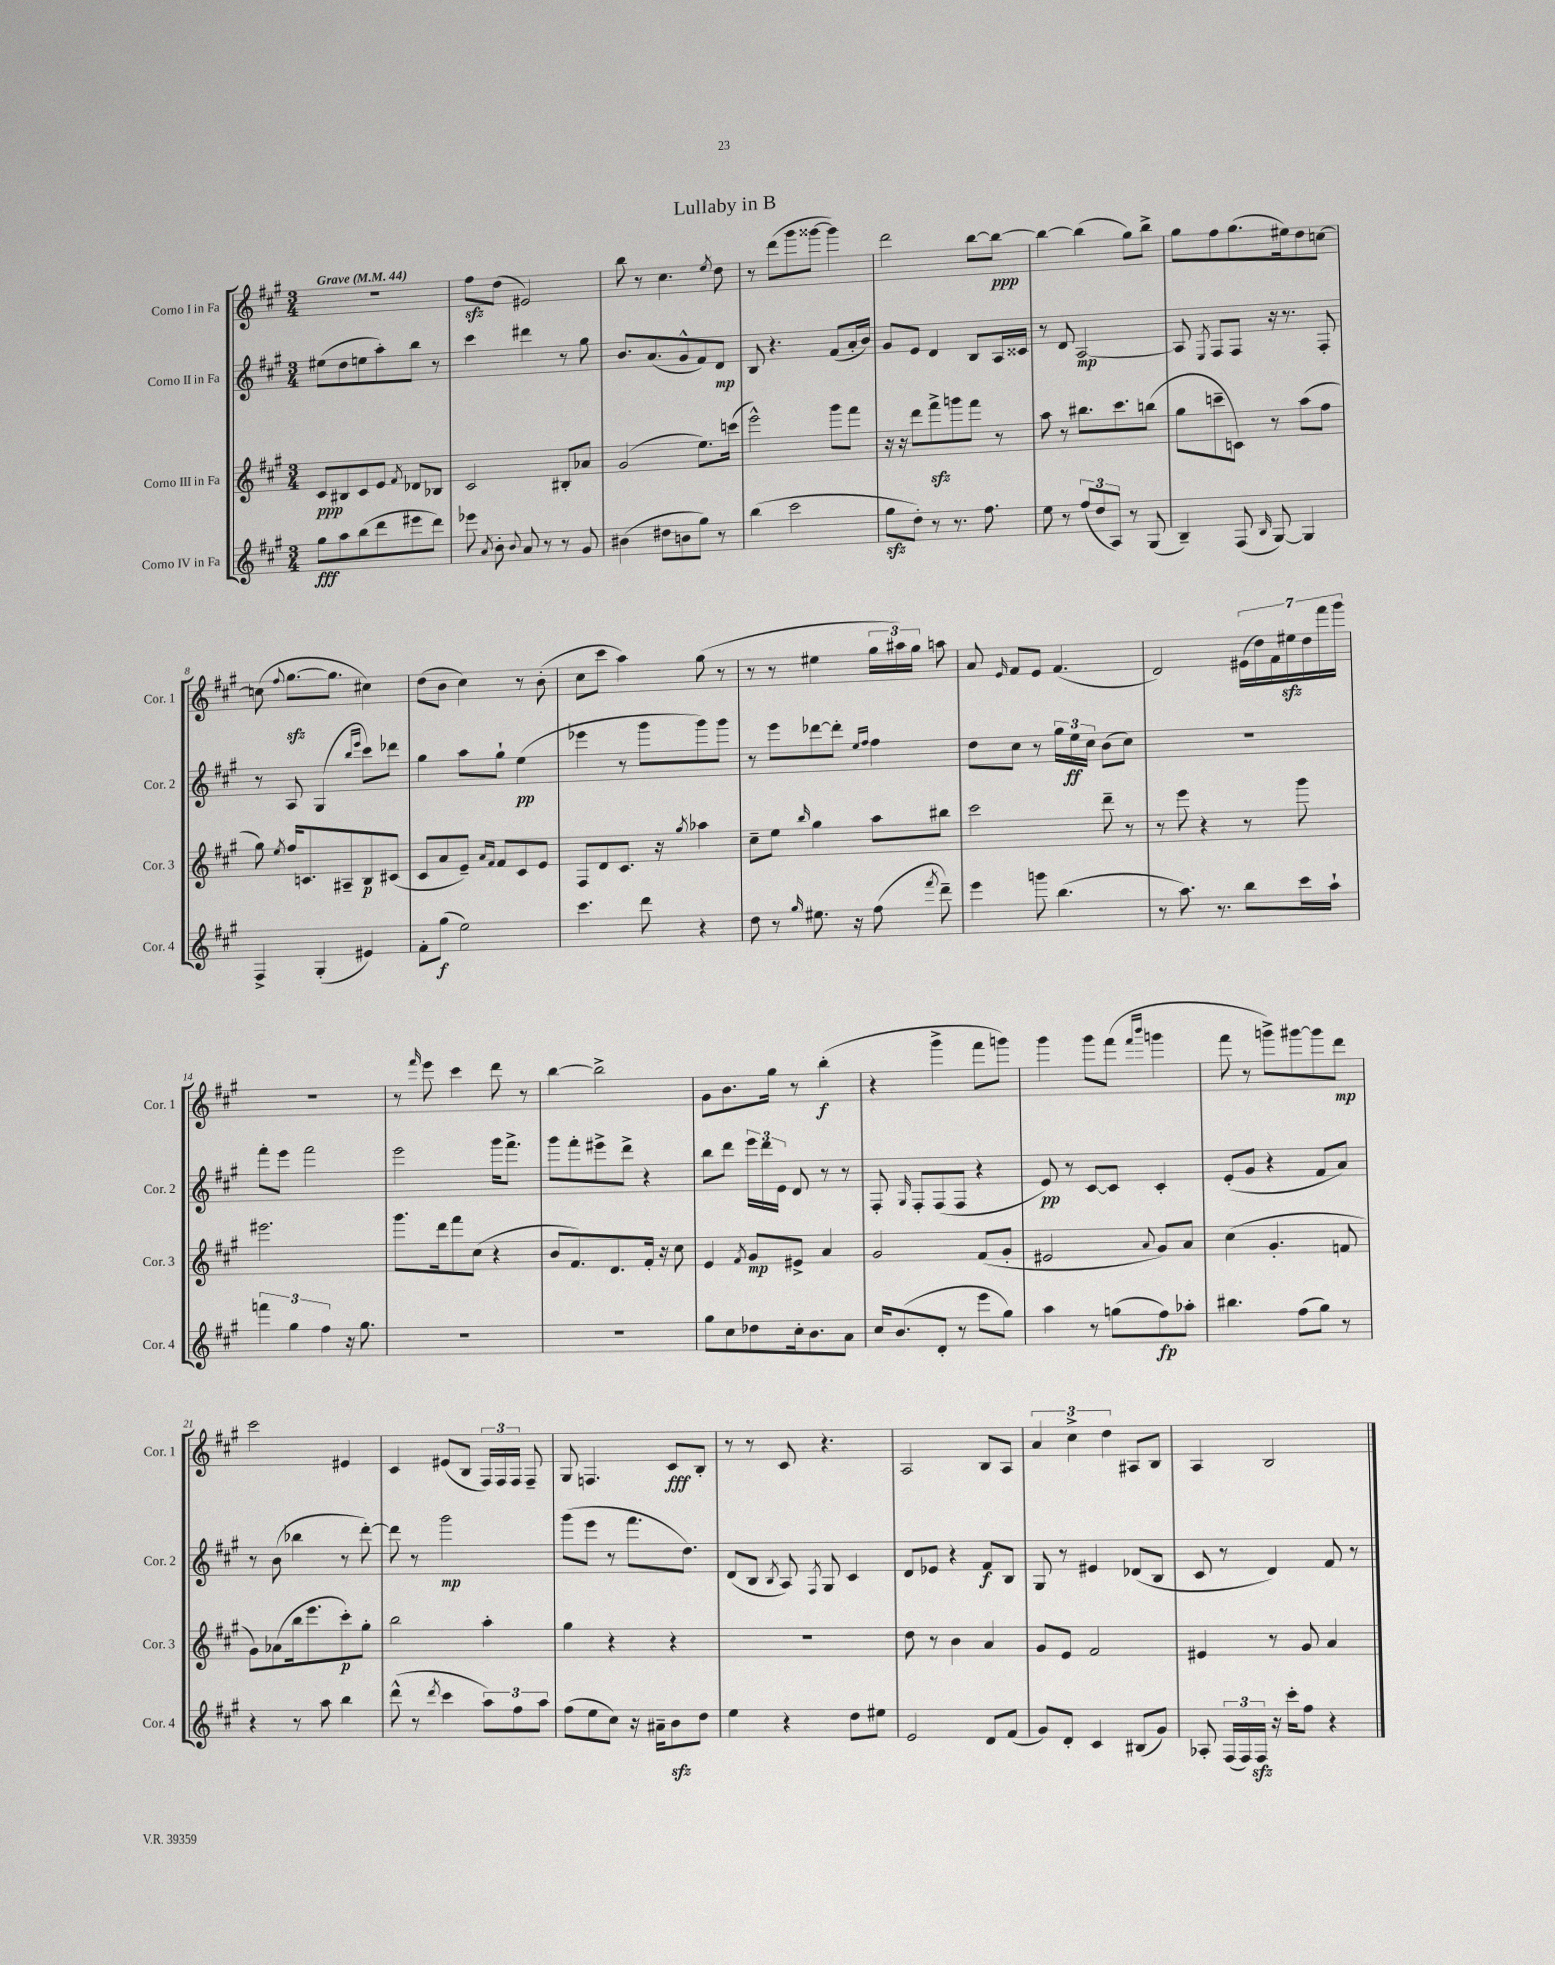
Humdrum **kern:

**kern	**dynam	**kern	**dynam	**kern	**dynam	**kern	**dynam
*part4	*part4	*part3	*part3	*part2	*part2	*part1	*part1
*staff4	*staff4	*staff3	*staff3	*staff2	*staff2	*staff1	*staff1
*I"Corno IV in Fa	*	*I"Corno III in Fa	*	*I"Corno II in Fa	*	*I"Corno I in Fa	*
*I'Cor. 4	*	*I'Cor. 3	*	*I'Cor. 2	*	*I'Cor. 1	*
*clefG2	*	*clefG2	*	*clefG2	*	*clefG2	*
*k[f#c#g#]	*	*k[f#c#g#]	*	*k[f#c#g#]	*	*k[f#c#g#]	*
*M3/4	*	*M3/4	*	*M3/4	*	*M3/4	*
*MM44	*	*MM44	*	*MM44	*	*MM44	*
=1	=1	=1	=1	=1	=1	=1	=1
!	!	!	!	!	!	!LO:TX:a:B:t=Grave	!
8gg#\L	fff	8c#/L	ppp	(8ee#X\L	.	2.r	.
8aa\	.	8B#X/	.	8dd\	.	.	.
(8bb\	.	8c#/	.	8een\	.	.	.
8ddd\	.	8e/J	.	8aa'\)	.	.	.
.	.	8qf#/	.	.	.	.	.
8eee#X\	.	8d-X/L	.	8bb\J	.	.	.
8ddd\J)	.	8B-X/J	.	8r	.	.	.
=2	=2	=2	=2	=2	=2	=2	=2
8eee-X\	.	2c#/	.	4ccc#\	.	8ff#zz\L	.
8qa/	.	.	.	.	.	.	.
8b'\	.	.	.	.	.	(8dd\J	.
8qqb/	.	.	.	.	.	.	.
8a/	.	.	.	4ddd#X\	.	2e#X/)	.
8r	.	.	.	.	.	.	.
8r	.	8B#X'/L	.	8r	.	.	.
8g#/	.	8a-X/J	.	8gg#\	.	.	.
=3	=3	=3	=3	=3	=3	=3	=3
(4b#X\	.	(2g#/	.	8.b/L	.	8bb\	.
.	.	.	.	.	.	8r	.
.	.	.	.	(8.a/	.	.	.
8dd#X\L	.	.	.	.	.	4.cc#\	.
8bn\	.	.	.	8g#^^/	.	.	.
8gg#\J)	.	8.ee\L)	.	8f#/)	.	.	.
.	.	.	.	.	.	8qee/	.
8r	.	.	.	8d/J	mp	8dd\	.
.	.	(16cccn\Jk	.	.	.	.	.
=4	=4	=4	=4	=4	=4	=4	=4
(4bb\	.	2eee^^\)	.	8B/	.	8r	.
.	.	.	.	4.r	.	(8ddd\L	.
2ccc#\	.	.	.	.	.	8ggg#\	.
.	.	.	.	.	.	[8ggg##X\J	.
.	.	8ggg#\L	.	(8f#/L	.	4ggg##\])	.
.	.	8fff#\J	.	16a'/L	.	.	.
.	.	.	.	16b/JJ)	.	.	.
=5	=5	=5	=5	=5	=5	=5	=5
8gg#zz\L	.	16r	.	8g#/L	.	2ddd\	.
.	.	16r	.	.	.	.	.
8dd'\J)	.	8ddd\L	.	8e/J	.	.	.
8r	.	8fff#zz^\	.	4d/	.	.	.
8.r	.	8gggn\	.	.	.	.	.
.	.	8fff#\J	.	8B/L	.	[8bb\L	.
8.ff#\	.	.	.	.	.	.	.
.	.	8r	.	16A/L	.	8bb\J_	ppp
.	.	.	.	16c##X/JJ	.	.	.
=6	=6	=6	=6	=6	=6	=6	=6
8ee\	.	8aa\	.	8r	.	4bb\_	.
8r	.	8r	.	8d/	.	.	.
(12ff#/L	.	8.bb#X\L	.	[2A/	mp	(4bb\]	.
12dd/	.	.	.	.	.	.	.
12A/J)	.	.	.	.	.	.	.
.	.	8.ccc#\	.	.	.	.	.
8r	.	.	.	.	.	8gg#\L)	.
(8G#/	.	(8bbn\J	.	.	.	8bb^\J	.
=7	=7	=7	=7	=7	=7	=7	=7
4B~/)	.	8gg#\L	.	8A/]	.	8gg#\L	.
.	.	.	.	8qE/	.	.	.
.	.	8cccn~\	.	8F#/L	.	8ff#\	.
(8F#/	.	8cn\J)	.	8F#/J	.	(8.gg#\	.
16qqB/	.	.	.	.	.	.	.
[8G#/)	.	8r	.	16r	.	.	.
.	.	.	.	8.r	.	16ee#X\k)	.
4G#/]	.	(8aa\L	.	.	.	8dd\	.
.	.	8ff#\J	.	8F#'/	.	[8ccn\J	.
!!LO:LB:g=z
=8	=8	=8	=8	=8	=8	=8	=8
4F#^/	.	8gg#\)	.	8r	.	(8ccn\]	.
.	.	8qee/	.	.	.	8qqff#/	.
.	.	16ff#/KL	.	8A/	.	[8.gg#zz\L	.
.	.	8.cn/	.	.	.	.	.
(4G#'/	.	.	.	(4G#/	.	.	.
.	.	.	.	.	.	8.gg#\J]	.
.	.	8A#X~/	.	.	.	.	.
.	.	.	.	16qqbb/LL	.	.	.
.	.	.	.	16qqeee/JJ	.	.	.
4e#X/)	.	8B/	p	8ccc#\L)	.	4cc#X\)	.
.	.	(8c#X/J	.	8ddd-X\J	.	.	.
=9	=9	=9	=9	=9	=9	=9	=9
8f#'\L	.	8c#/L	.	4gg#\	.	(8dd\L	.
(8gg#\J	f	8a/	.	.	.	8b\J	.
2ee\)	.	8e~/J)	.	8aa\L	.	4cc#\)	.
.	.	16qqa/LL	.	.	.	.	.
.	.	16qqf#/JJ	.	.	.	.	.
.	.	8f#/L	.	8gg#`\J	.	.	.
.	.	8c#/	.	(4ee\	pp	8r	.
.	.	8e/J	.	.	.	(8b'\	.
=10	=10	=10	=10	=10	=10	=10	=10
4.ccc#\	.	8F#/L	.	4eee-X\	.	8cc#\L	.
.	.	8d/	.	.	.	8ccc#\J	.
.	.	8.c#/J	.	8r	.	4aa\)	.
8ddd\	.	.	.	8ggg#\L	.	.	.
.	.	16r	.	.	.	.	.
.	.	8qgg#/	.	.	.	.	.
4r	.	4aa-X\	.	8ggg#\)	.	(8gg#\	.
.	.	.	.	8ggg#\J	.	8r	.
=11	=11	=11	=11	=11	=11	=11	=11
8dd\	.	8cc#~\L	.	8r	.	8r	.
8r	.	8ee\J	.	8eee\L	.	8r	.
16qqgg#/	.	16qqbb/	.	.	.	.	.
8.ee#X\	.	4gg#\	.	[8ddd-X\	.	4ee#X\	.
.	.	.	.	8ddd-'\J]	.	.	.
16r	.	.	.	.	.	.	.
.	.	.	.	16qqee/LL	.	.	.
.	.	.	.	16qqff#/JJ	.	.	.
(8ff#\	.	8aa\L	.	4ff#\	.	24gg#\LL	.
.	.	.	.	.	.	24aa#X\)	.
.	.	.	.	.	.	24gg#\JJ	.
8qfff#/	.	.	.	.	.	.	.
8ddd~\)	.	8bb#X\J	.	.	.	8aan\	.
=12	=12	=12	=12	=12	=12	=12	=12
4eee\	.	2ccc#\	.	8dd\L	.	8a/	.
.	.	.	.	.	.	16qqe/	.
.	.	.	.	8cc#\J	.	8f#/L	.
8gggn\	.	.	.	8r	.	8e/J	.
(4.bb\	.	.	.	24gg#\LL	.	(4.f#/	.
.	.	.	.	24ee\	ff	.	.
.	.	.	.	24cc#\JJ	.	.	.
.	.	8ddd~\	.	(8b\L	.	.	.
.	.	8r	.	8cc#\J)	.	.	.
=13	=13	=13	=13	=13	=13	=13	=13
8r	.	8r	.	2.r	.	2d/)	.
8.aa\)	.	8eee\	.	.	.	.	.
.	.	4r	.	.	.	.	.
8.r	.	.	.	.	.	.	.
8bb\L	.	8r	.	.	.	(28e#X\LL	.
.	.	.	.	.	.	28dd\)	.
.	.	.	.	.	.	28f#\	.
.	.	.	.	.	.	28ee#Xzz\	.
16ccc#\L	.	8ggg#\	.	.	.	.	.
.	.	.	.	.	.	28dd\	.
.	.	.	.	.	.	28fff#\	.
16aa`\JJ	.	.	.	.	.	.	.
.	.	.	.	.	.	28ggg#\JJ	.
!!LO:LB:g=z
=14	=14	=14	=14	=14	=14	=14	=14
6fffn\	.	2.eee#X\	.	8fff#'\L	.	2.r	.
.	.	.	.	8eee\J	.	.	.
6gg#\	.	.	.	.	.	.	.
.	.	.	.	2fff#\	.	.	.
6ff#\	.	.	.	.	.	.	.
16r	.	.	.	.	.	.	.
8.gg#\	.	.	.	.	.	.	.
=15	=15	=15	=15	=15	=15	=15	=15
2.r	.	8.ggg#\L	.	2eee\	.	8r	.
.	.	.	.	.	.	16qqfff#/	.
.	.	.	.	.	.	8eee\	.
.	.	16ddd\k	.	.	.	.	.
.	.	8fff#\	.	.	.	4ccc#\	.
.	.	(8cc#\J	.	.	.	.	.
.	.	4r	.	16ggg#\KL	.	8ddd\	.
.	.	.	.	8.fff#^\J	.	.	.
.	.	.	.	.	.	8r	.
=16	=16	=16	=16	=16	=16	=16	=16
2.r	.	8b/L	.	8ggg#\L	.	[4bb\	.
.	.	8.f#/)	.	8fff#'\	.	.	.
.	.	.	.	8eee#X^\	.	2bb^\]	.
.	.	8.d/	.	.	.	.	.
.	.	.	.	8ddd^\J	.	.	.
.	.	16f#'/Jk	.	4r	.	.	.
.	.	16r	.	.	.	.	.
.	.	8cc#\	.	.	.	.	.
=17	=17	=17	=17	=17	=17	=17	=17
8gg#\L	.	4e/	.	8bb\L	.	8g#\L	.
8cc#\	.	.	.	8ddd\J	.	8.b\	.
.	.	8qf#/	.	.	.	.	.
8dd-X\	.	8g#/L	mp	24eee\LL	.	.	.
.	.	.	.	24ddd\	.	.	.
.	.	.	.	.	.	16gg#\Jk	.
.	.	.	.	24e\JJ	.	.	.
16cc#'\k	.	8e#X^/J	.	8d/	.	8r	.
8.b\	.	.	.	.	.	.	.
.	.	4a/	.	8r	.	(4bb'\	f
8a\J	.	.	.	8r	.	.	.
=18	=18	=18	=18	=18	=18	=18	=18
16cc#/KL	.	2g#/	.	8F#'/	.	4r	.
(8.b/	.	.	.	.	.	.	.
.	.	.	.	16qqG#/	.	.	.
.	.	.	.	8F#'/L	.	.	.
8d'/J	.	.	.	(8F#/	.	4ggg#^\	.
8r	.	.	.	8F#/J	.	.	.
8eee\L	.	(8f#/L	.	4r	.	8fff#\L	.
8gg#\J)	.	8g#'/J	.	.	.	8gggn\J)	.
=19	=19	=19	=19	=19	=19	=19	=19
4aa\	.	2e#X/	.	8e/)	pp	4ggg#\	.
.	.	.	.	8r	.	.	.
8r	.	.	.	[8c#/L	.	8ggg#\L	.
(8ggn\L	.	.	.	8c#/J]	.	(8fff#\J	.
.	.	.	.	.	.	16qqfff#/LL	.
.	.	8qqa/	.	.	.	16qqbbb/JJ	.
8ff#\)	fp	8g#/L)	.	4c#'/	.	4gggn\	.
8aa-X'\J	.	8a/J	.	.	.	.	.
=20	=20	=20	=20	=20	=20	=20	=20
4.bb#X\	.	(4cc#\	.	(8e'/L	.	8fff#\	.
.	.	.	.	8g#/J	.	8r	.
.	.	4.g#'/	.	4r	.	8gggn^\L)	.
(8ff#\L	.	.	.	.	.	[8ggg#X\	.
8gg#\J)	.	.	.	8f#/L	.	8ggg#\]	.
8r	.	8fn/	.	8a/J)	.	8ddd\J	mp
!!LO:LB:g=z
=21	=21	=21	=21	=21	=21	=21	=21
4r	.	8g#\L)	.	8r	.	2ccc#\	.
.	.	(8a-X\	.	(8b\	.	.	.
8r	.	16bb\k	.	4bb-X\	.	.	.
.	.	8.eee\	.	.	.	.	.
8aa\	.	.	.	.	.	.	.
4bb\	.	8ccc#'\)	p	8r	.	4e#X/	.
.	.	8gg#'\J	.	[8ddd'\)	.	.	.
=22	=22	=22	=22	=22	=22	=22	=22
(8ddd^^\	.	2bb\	.	8ddd\]	.	4c#/	.
8r	.	.	.	8r	.	.	.
8qddd/	.	.	.	.	.	.	.
4ccc#\	.	.	.	2ggg#\	mp	(8e#X/L	.
.	.	.	.	.	.	8B/J	.
12aa\L)	.	4aa'\	.	.	.	24F#/LL)	.
.	.	.	.	.	.	24F#/	.
12ff#\	.	.	.	.	.	24F#/JJ	.
.	.	.	.	.	.	8F#~/	.
12aa\J	.	.	.	.	.	.	.
=23	=23	=23	=23	=23	=23	=23	=23
(8ff#\L	.	4gg#\	.	(8ggg#\L	.	8G#/	.
8ee\	.	.	.	8eee\J	.	4.Fn/	.
8cc#\J)	.	4r	.	8r	.	.	.
16r	.	.	.	8.fff#\L	.	.	.
16a#X~\KL	.	.	.	.	.	.	.
8bzz\	.	4r	.	.	.	8c#/L	fff
.	.	.	.	8.dd\J)	.	.	.
8dd\J	.	.	.	.	.	8B'/J	.
=24	=24	=24	=24	=24	=24	=24	=24
4ee\	.	2.r	.	(8d/L	.	8r	.
.	.	.	.	8B/J	.	8r	.
.	.	.	.	8qB/	.	.	.
4r	.	.	.	8A/)	.	8c#/	.
.	.	.	.	8qF#/	.	.	.
.	.	.	.	8G#/	.	4.r	.
8dd\L	.	.	.	4c#/	.	.	.
8ee#X\J	.	.	.	.	.	.	.
=25	=25	=25	=25	=25	=25	=25	=25
2e/	.	8dd\	.	8d/L	.	2A/	.
.	.	8r	.	8e-X/J	.	.	.
.	.	4b\	.	4r	.	.	.
8d/L	.	4a/	.	8f#/L	f	8B/L	.
(8f#/J	.	.	.	8B/J	.	8A/J	.
=26	=26	=26	=26	=26	=26	=26	=26
8g#/L)	.	8g#/L	.	8G#/	.	6a/	.
8d'/J	.	8e/J	.	8r	.	.	.
.	.	.	.	.	.	6cc#^\	.
4c#/	.	2f#/	.	4e#X/	.	.	.
.	.	.	.	.	.	6dd\	.
(8B#X/L	.	.	.	(8d-X/L	.	8A#X/L	.
8g#/J)	.	.	.	8B/J	.	8B/J	.
=27	=27	=27	=27	=27	=27	=27	=27
8A-X'/	.	4e#X/	.	8c#/	.	4A/	.
(24F#/LL	.	.	.	8r	.	.	.
24F#/)	.	.	.	.	.	.	.
24F#zz/JJ	.	.	.	.	.	.	.
16r	.	8r	.	4d/)	.	2B/	.
16ccc#'\KL	.	.	.	.	.	.	.
8ff#\J	.	8g#/	.	.	.	.	.
4r	.	4a/	.	8f#/	.	.	.
.	.	.	.	8r	.	.	.
==	==	==	==	==	==	==	==
*-	*-	*-	*-	*-	*-	*-	*-
